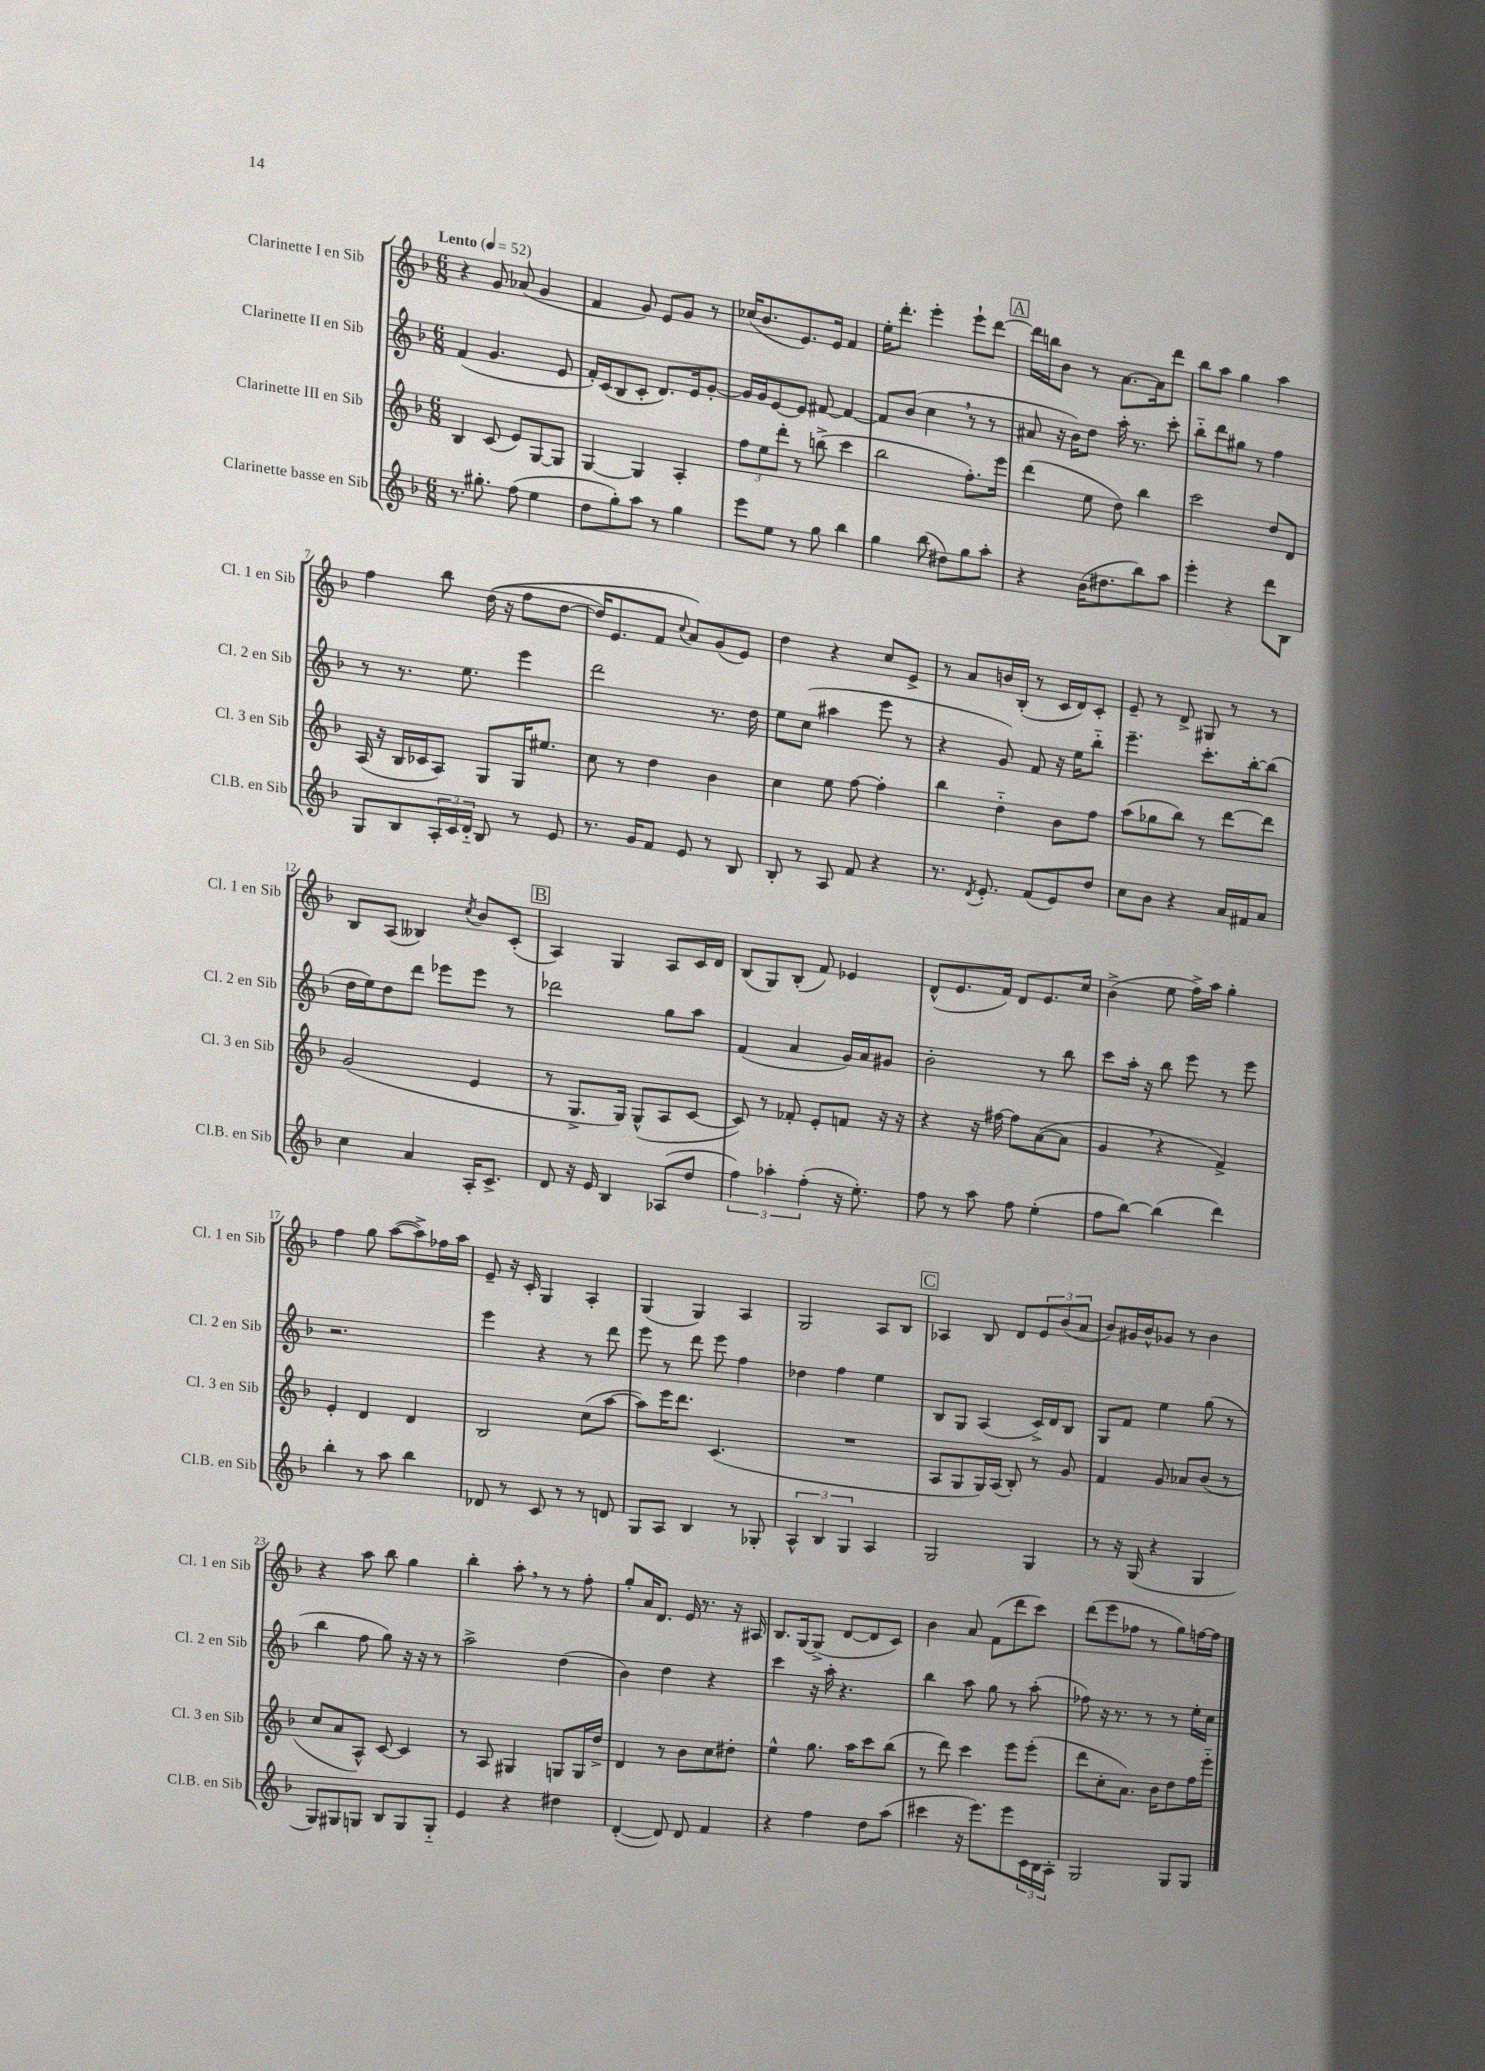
<<
\new StaffGroup <<
\new Staff = "s0" \with { instrumentName = "Clarinette I en Sib" shortInstrumentName = "Cl. 1 en Sib" } {
    \clef treble \key f \major \numericTimeSignature \time 6/8 \tempo "Lento" 4 = 52
    r4 g'8 aes'8( g'4 |
    f'4 g'8) e'8 g'8 r8 |
    ces''16( bes'8. e'8.) e'16 f'4 |
    e''16-. d'''8.-. e'''4-. e'''8-! d'''8~ |
    \mark \markup { \box "A" } d'''16 b''16 bes'8 r8 a'8.~ a'16 d'''8 |
    bes''8 a''8 g''4 a''4 |
    f''4 bes''8 d''16(\( r16 f''8 d''8~ |
    d''16) e'8. f'8 \appoggiatura { c''8 } a'8\) g'8( e'8) |
    d''4 r4 c''8 e'8-> |
    r8 a'8 b'16 bes16-.( r8 c'16 d'16) c'8-. |
    e'8-- r8 d'8-> gis8 r8 r8 |
    bes8 a8( beses4) \acciaccatura { c''8 } bes'8 c'8-.( |
    \mark \markup { \box "B" } a4) g4 a8 c'16 d'16 |
    bes8( g8) bes8-.( f'8) ees'4 |
    d'8-^( e'8. f'16) d'8 e'8. c''16 |
    bes'4->( e''8 f''16->) a''16 g''4-. |
    f''4 g''8 a''8~( a''8->) fes''16 a''16 |
    e'8-- r16 c'16-. g4 a4-. |
    g4( g4) a4 |
    g2 a8 bes8 |
    \mark \markup { \box "C" } aes4 bes8 d'8 \tuplet 3/2 { e'8 bes'8( a'8 } |
    bes'8) gis'16 bes'16-^ ges'8 r8 bes'4 |
    r4 a''8 bes''8 g''4 |
    bes''4-. a''8-. \breathe r8 r8 f''8-. |
    g''8-. a'16 d'8. e'16 r8. r16 ais16 |
    bes8. g16~ g8->( d'8~ d'8 c'8) |
    bes'4 a'8 f'8( d'''8 c'''8) |
    d'''8( e'''8 fes''8 r8 g''8) f''16~ f''16 \bar "|." |
}
\new Staff = "s1" \with { instrumentName = "Clarinette II en Sib" shortInstrumentName = "Cl. 2 en Sib" } {
    \clef treble \key f \major \numericTimeSignature \time 6/8
    f'4( g'4. e'8 |
    f'16-.) c'16( bes8 c'8-. d'8.) e'16 g'8~-. |
    g'16 g'16 e'8~ e'8 fis'8~ fis'4~ |
    fis'8 bes'8( c''4 \breathe r8 r8 |
    \mark \markup { \box "A" } ais'8 r16 bes'16) d''8 a''16-. r8. c'''8-. |
    bes''8-_ d'''8 gis''8 r8 f''4 |
    r8 r8. e''8. e'''4 |
    d'''2 r8. d''16 |
    e''8 c''8( ais''4 e'''8 r8 |
    r4 g'8) f'8 r16 e''16 bes''8-_ |
    e'''4.-- c'''8.-. bes''16~-. bes''8( |
    d''16 e''16) d''8 d'''8 ees'''8 ees'''8 r8 |
    \mark \markup { \box "B" } des'''2 g''8 a''8 |
    f'4( a'4 g'16) a'16 gis'8 |
    bes'2-. r8 bes''8 |
    c'''8 a''16-. r16 bes''8 e'''8 r8 e'''8 |
    r2. |
    e'''4 r4 r8 d'''8 |
    e'''8 r8 d'''8 e'''8 f''4 |
    des''4 f''4 e''4 |
    \mark \markup { \box "C" } bes8 g8 a4( c'16->) d'16 bes8 |
    g8 f'8 e''4 g''8( r8 |
    bes''4 f''8 g''8) r16 r16 r8 |
    a''2-> d''4( |
    bes'4) d''4 r4 |
    c'''4 r16 a''16-. r4. |
    bes''4 a''8 g''8 r8 a''8-.( |
    fes''8) r16 r8. r8 r8 e''16-. c''16 \bar "|." |
}
\new Staff = "s2" \with { instrumentName = "Clarinette III en Sib" shortInstrumentName = "Cl. 3 en Sib" } {
    \clef treble \key f \major \numericTimeSignature \time 6/8
    bes4 c'8( e'8) g8~ g8 |
    g4~ g4 a4-. |
    \tuplet 3/2 { f''8 e''8 d'''8-. } r8 b''8->( c'''4 |
    bes''2 f''8.-.) e'''16 |
    \mark \markup { \box "A" } d'''4( e''8 d''8) bes''4 |
    c'''2 d''8 d'8 |
    a16( r16 bes16 ces'16 a8) g8 g16 eis''8. |
    c''8 r8 d''4 bes'4 |
    c''4 e''8 f''8~ f''4-. |
    bes''4 d''4-_ bes'8 f''8 |
    a''8( ges''8 bes''8) r8 d'''8~ d'''8 |
    g'2( e'4 |
    \mark \markup { \box "B" } r8 g8.-> g16) g8-^( a8 c'8~ |
    c'8) r8 fes'8-. e'8-. f'8 r16 r16 |
    r4 r16 fis''16~ fis''8 a'8~( a'8 |
    g'4 \breathe r4 f'4->) |
    e'4-. d'4 d'4 |
    bes2 c''8( a''8~ |
    a''8) e'''16 d'''8. c'4.( |
    R2. |
    \mark \markup { \box "C" } a8 g8 g16) a16( bes8-.) r8 g'8 |
    f'4 g'8 aes'8 bes'8( r8 |
    c''8 a'8 a8-^) c'8~ c'4 |
    r8 a8 gis4 g8 g16 d''16-> |
    d'4 r8 bes'8 c''8 dis''8-. |
    e''4-^ g''8. a''16 c'''8 bes''8( |
    r8 d'''8) c'''4 e'''8 e'''8-.( |
    d'''8 c''8-. a'8.) bes'16 d''8 f''16 e'''16-_ \bar "|." |
}
\new Staff = "s3" \with { instrumentName = "Clarinette basse en Sib" shortInstrumentName = "Cl.B. en Sib" } {
    \clef treble \key f \major \numericTimeSignature \time 6/8
    r8. gis''8.-. f''8( e''4 |
    d''8 g''8-.) a''8 r8 g''4 |
    e'''8 e''8 r8 g''8 bes''4 |
    g''4 bes''8( dis''8) g''8 a''8-. |
    \mark \markup { \box "A" } r4 bes'16( dis''8. bes''8) a''8 |
    e'''4-. r4 d'''8 bes8 |
    g8 bes8 \tuplet 3/2 { a16-. c'16 d'16-_ } bes8 r8 e'8 |
    r8. g'16 f'8 e'8 r8 bes8 |
    bes8-. r8 a8 f'8 r4 |
    r8. \acciaccatura { d'8 } e'8.-. f'8( e'8) d''8 |
    c''8 bes'8 r4 a'16 fis'16 a'8 |
    c''4 a'4 a16-. c'8.-> |
    \mark \markup { \box "B" } d'8 r16 e'16 bes4 aes8( d''8 |
    \tuplet 3/2 { f''4) aes''4-. f''4-.( } r16 e''8.-.) |
    f''8 r8 a''8 f''8 e''4-.( |
    f''8 bes''8~) bes''4( d'''4) |
    bes''4-. r8 a''8 bes''4 |
    des'8 r8 c'8 r8 r8 d'8 |
    g8 a8 bes4 r8 ges8-. |
    \tuplet 3/2 { a4-^ bes4 g4 } a4 |
    \mark \markup { \box "C" } g2 g4 |
    r8 r16 g16( r4 g4 |
    g8) gis8 g8 bes8 g8 g8-_ |
    e'4 r4 dis''4 |
    d'4~-.( d'8) d'8 f'4 |
    r4 f''4 d''8 a''8( |
    cis'''4 r16 e'''8.) e'''8 \tuplet 3/2 { c'16 bes16 a16-. } |
    g2 g8 g8 \bar "|." |
}
>>
>>
